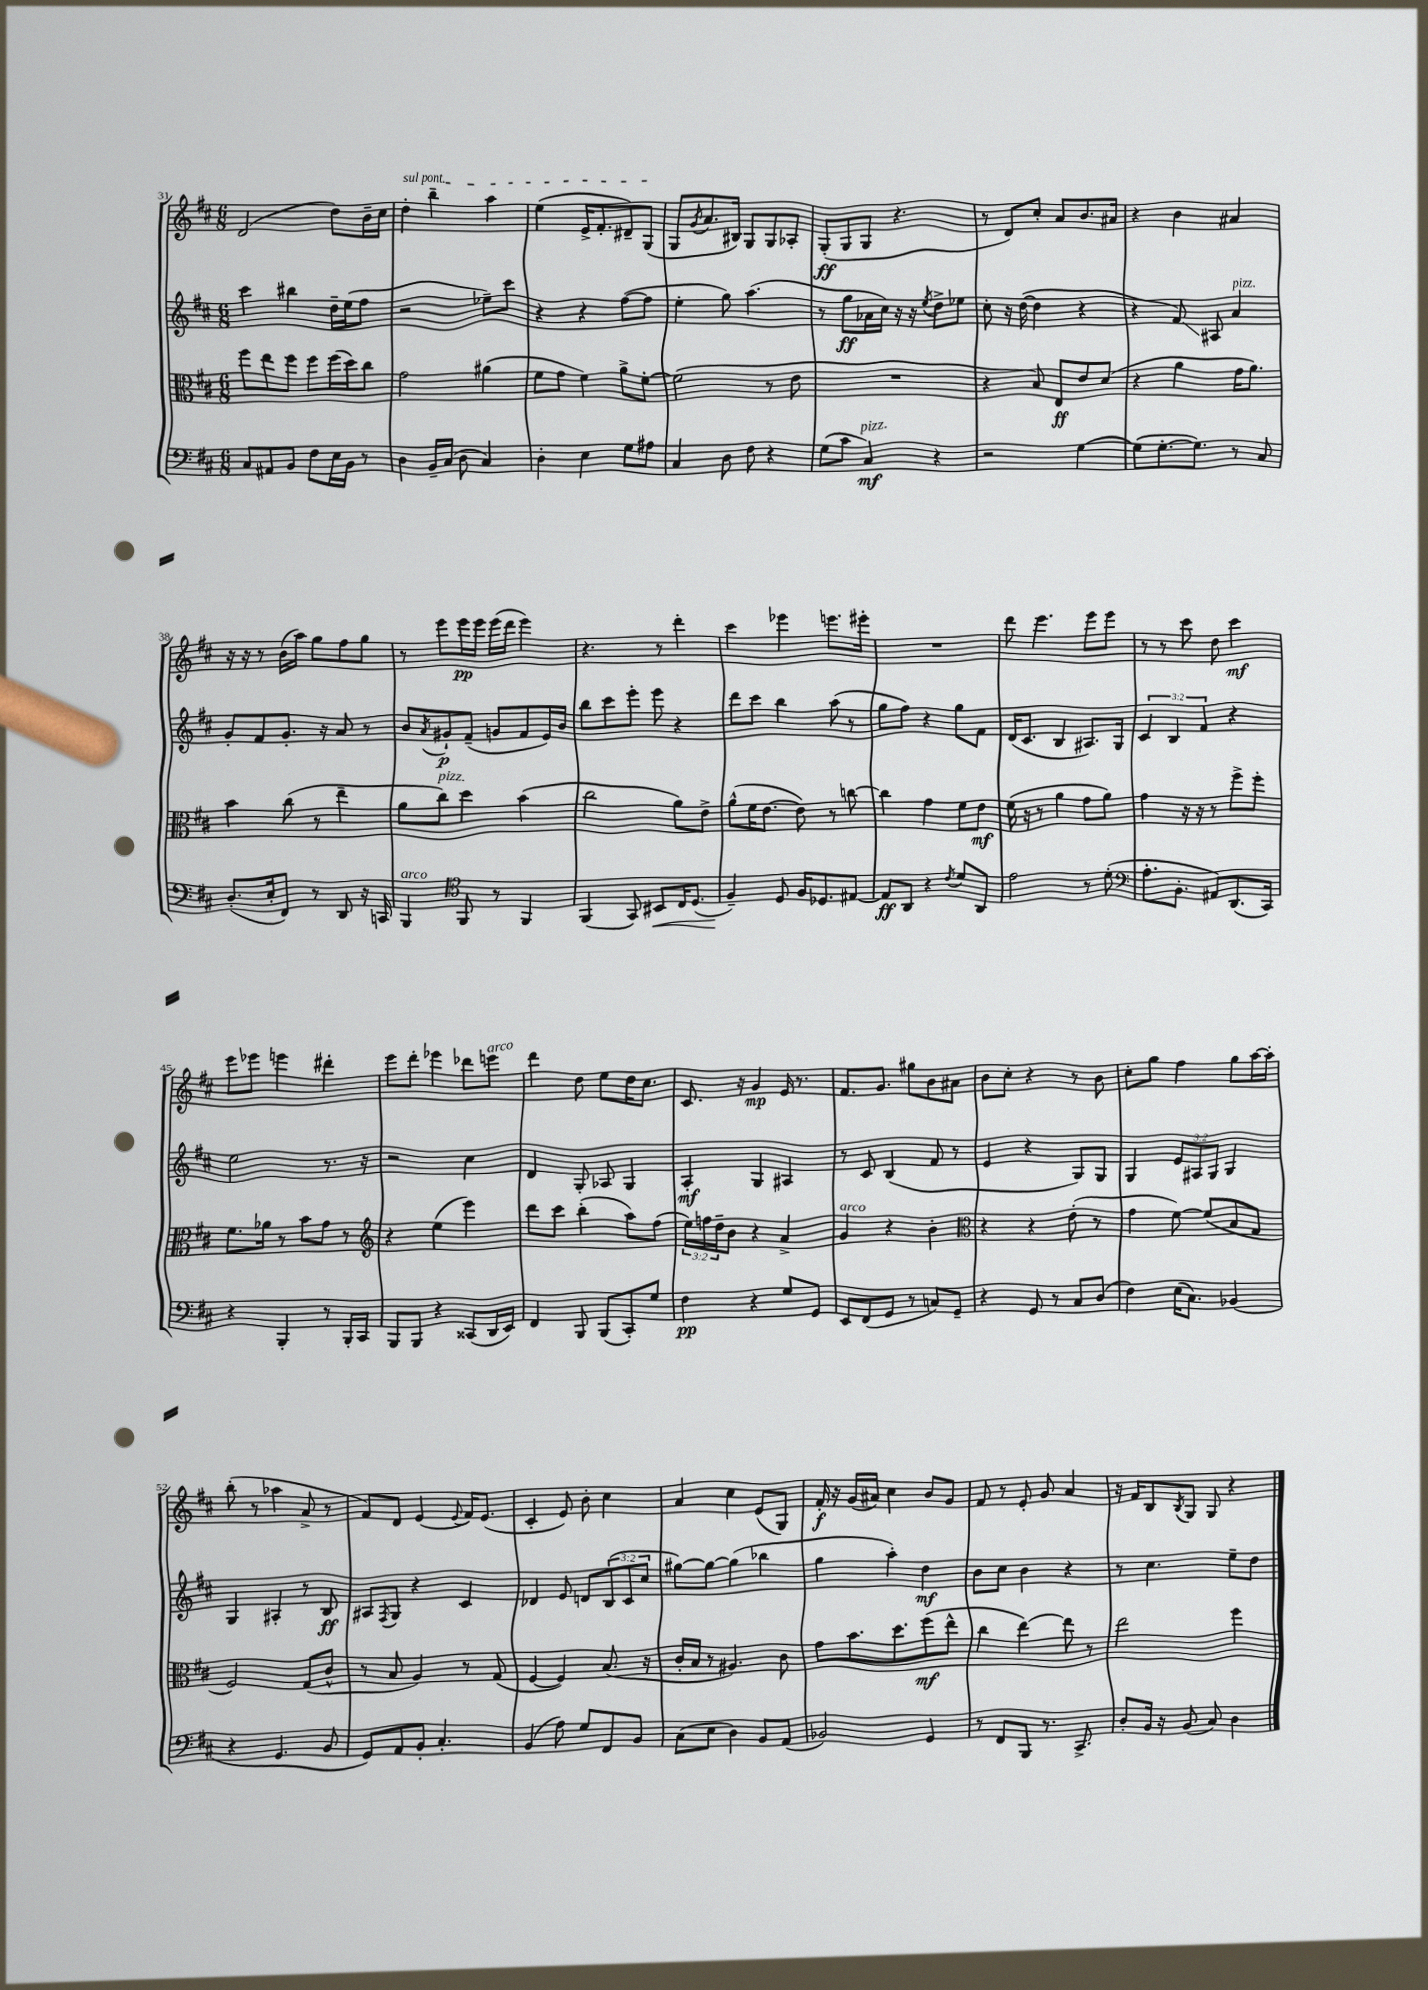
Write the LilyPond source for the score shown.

<<
\new StaffGroup <<
\new Staff = "s0" {
    \clef treble \key d \major \numericTimeSignature \time 6/8
    d'2( d''8) b'16-- cis''16 |
    \once \override TextSpanner.bound-details.left.text = \markup { \italic "sul pont." } d''4-.\startTextSpan b''4-- a''4 |
    e''4( e'16-> fis'8.-. dis'8--) g8\stopTextSpan( |
    g8 \acciaccatura { g'8 } a'8. bis16) g8 g8 aes8-. |
    g8-.\ff( g8 g8 r4. |
    r8 d'8) cis''8-. a'8 b'8. ais'16 |
    r4 b'4 ais'4 |
    r16 r16 r8 b'16( a''16) g''8 fis''8 g''8 |
    r8 e'''8 e'''16\pp e'''16 e'''16( d'''16 e'''4) |
    r4. r8 d'''4-. |
    cis'''4 ees'''4 e'''8. eis'''16-. |
    R2. |
    d'''8 e'''4. e'''8 e'''8 |
    r8 r8 cis'''8 d''8 cis'''4\mf |
    e'''8 ees'''8 e'''4 dis'''4-. |
    e'''8 d'''8-. ees'''4 des'''8 e'''8^\markup { \italic "arco" } |
    d'''4 d''8 e''8 d''16 cis''8. |
    cis'8. r16 g'4\mp e'16 r8. |
    fis'8. g'8. gis''8 b'8 ais'8 |
    b'8 cis''8-. r4 r8 b'8 |
    cis''8-. g''8 fis''4 g''8 a''16~ a''16-. |
    b''8-.( r8 aes''4 a'8-> r8 |
    fis'8) d'8 e'4( \appoggiatura { e'8 } fis'16) e'8.( |
    cis'4-. e'8) b'8-. cis''4 |
    a'4 cis''4 e'8( g8) |
    fis'16-.\f r16 g'16( ais'16) cis''4 b'8 g'8 |
    fis'8 r8 e'8-. g'8 a'4 |
    r16 fis'16 b8 \acciaccatura { b8 } g8 g8 r4 \bar "|." |
}
\new Staff = "s1" {
    \clef treble \key d \major \numericTimeSignature \time 6/8 \override Staff.TupletNumber.text = #tuplet-number::calc-fraction-text
    cis'''4 bis''4 d''16-- e''16( fis''8 |
    r2 ees''8--) cis'''8 |
    r4 r4 fis''8~( fis''8 |
    e''4-. g''8) a''4.( |
    r8 g''8\ff aes'16 cis''16) r16 r16 \acciaccatura { e''8 } d''8-> ees''8 |
    cis''8-. r16 d''16~( d''4 r4 |
    r4 fis'8\glissando) ais8 a'4^\markup { \italic "pizz." } |
    g'8-. fis'8 g'8.-. r16 a'8 r8 |
    b'8 \acciaccatura { a'8 } gis'8-!\p fis'8--( g'8 fis'8 e'16) b'16 |
    b''8 cis'''8 e'''8-. e'''8 r4 |
    d'''8 cis'''8 b''4 a''8( r8 |
    g''8 fis''8) r4 g''8 fis'8 |
    d'16( cis'8. b4 ais8.) g16 |
    \tuplet 3/2 { cis'4 b4 fis'4 } r4 |
    e''2 r8. r16 |
    r2 cis''4 |
    d'4 g8-. aes8 g4 |
    a4-.\mf g4 ais4 |
    r8 cis'8 b4( fis'8 r8 |
    e'4 r4 g8) g8 |
    g4 \tuplet 3/2 { e'8 ais8 g8 } g4 |
    g4 ais4-. r8 b8\ff |
    ais8 \acciaccatura { fis8 } g8 r4 cis'4 |
    des'4 e'8 d'8 \tuplet 3/2 { b8( cis'8 cis''8 } |
    gis''8~) gis''8~ gis''4( bes''4 |
    g''4 a''4-.) d''4\mf |
    b'8 cis''8 b'4 r4 |
    r8 cis''4. e''8-- d''8 \bar "|." |
}
\new Staff = "s2" {
    \clef alto \key d \major \numericTimeSignature \time 6/8 \override Staff.TupletNumber.text = #tuplet-number::calc-fraction-text
    fis''8 e''8 fis''8 fis''8 fis''16( d''16) cis''8 |
    g'2 ais'4( |
    fis'8 g'8 fis'4) a'8-> fis'8~-. |
    fis'2( r8 e'8 |
    R2. |
    r4 b8) e8\ff e'8 d'8( |
    r4 a'4 g'16 a'8.) |
    b'4 cis''8( r8 e''4-- |
    a'8 cis''8^\markup { \italic "pizz." }) d''4 b'4( |
    cis''2 a'8) e'8-> |
    a'8-^( fis'16 e'8.~ e'8) r8 c''8~ |
    c''4 g'4 fis'8 e'8\mf |
    fis'16( r16 r8 a'4 g'8 a'8) |
    g'4 r16 r16 r8 fis''8-> fis''8-. |
    fis'8. aes'16 r8 b'8 g'8 r8 |
    \clef treble r4 e''4( e'''4) |
    d'''8 cis'''8 b''4-.( a''8) fis''8( |
    \tuplet 3/2 { e''16) f''16 d''16-- } b'8 r4 a'4-> |
    g'4^\markup { \italic "arco" } r4 b'4-. |
    \clef alto r4 r4 e'8-.( r8 |
    g'4 fis'8~) fis'8( b8 g8 |
    fis2) g8( cis'8-^ |
    r8 b8 a4) r8 g8( |
    fis4~ fis4) b8.( r16 |
    cis'16-. b16 r8 ais4.) cis'8 |
    g'8 b'8. d''8. fis''8\mf( e''8-^ |
    cis''4 e''4~) e''8 r8 |
    e''2 fis''4 \bar "|." |
}
\new Staff = "s3" {
    \clef bass \key d \major \numericTimeSignature \time 6/8
    cis8 ais,8 b,8 fis8 e16 b,16 r8 |
    d4 b,16-- cis16( d8 cis4) |
    d4-. e4 g8 ais8 |
    cis4 d8 fis8 r4 |
    g8( cis'8 cis4\mf^\markup { \italic "pizz." }) r4 |
    r2 g4~ |
    g8( g8.~-. g8.) r8 cis8 |
    d8.-.( e16-. fis,8) r8 d,8 r16 c,16 |
    b,,4^\markup { \italic "arco" } \clef tenor fis,8 r8 fis,4 |
    fis,4( g,8) bis,8\< cis16 d8.( |
    fis4--\!) d8 fis16 des8. eis8~ |
    eis8\ff a,8 r4 \acciaccatura { cis'8 } d'8 a,8 |
    e'2 r8 d'8-.( |
    \clef bass a8.-. b,8.-. ais,8) d,8.( cis,16) |
    r4 b,,4-. r8 b,,16-. cis,16 |
    b,,8 b,,8 r4 cisis,8( d,16 e,16) |
    fis,4 b,,8 b,,8( cis,8-.) g8 |
    fis4\pp r4 g8 g,8 |
    e,8 fis,8( g,8 r8 c8) g,8-- |
    r4 g,8 r8 cis8 d8( |
    fis4) e16( cis8.) bes,4( |
    r4 g,4. b,8 |
    g,8) a,8 b,8-. cis4.-. |
    b,4( a8) g8 fis,8 b,8 |
    cis8( e8 d4) b,8 a,8( |
    bes,2) g,4 |
    r8 fis,8 b,,8 r8. cis,8.-> |
    d8-. b,16 r16 b,8( cis8) d4 \bar "|." |
}
>>
>>
\layout { \context { \Score currentBarNumber = #31 } }
